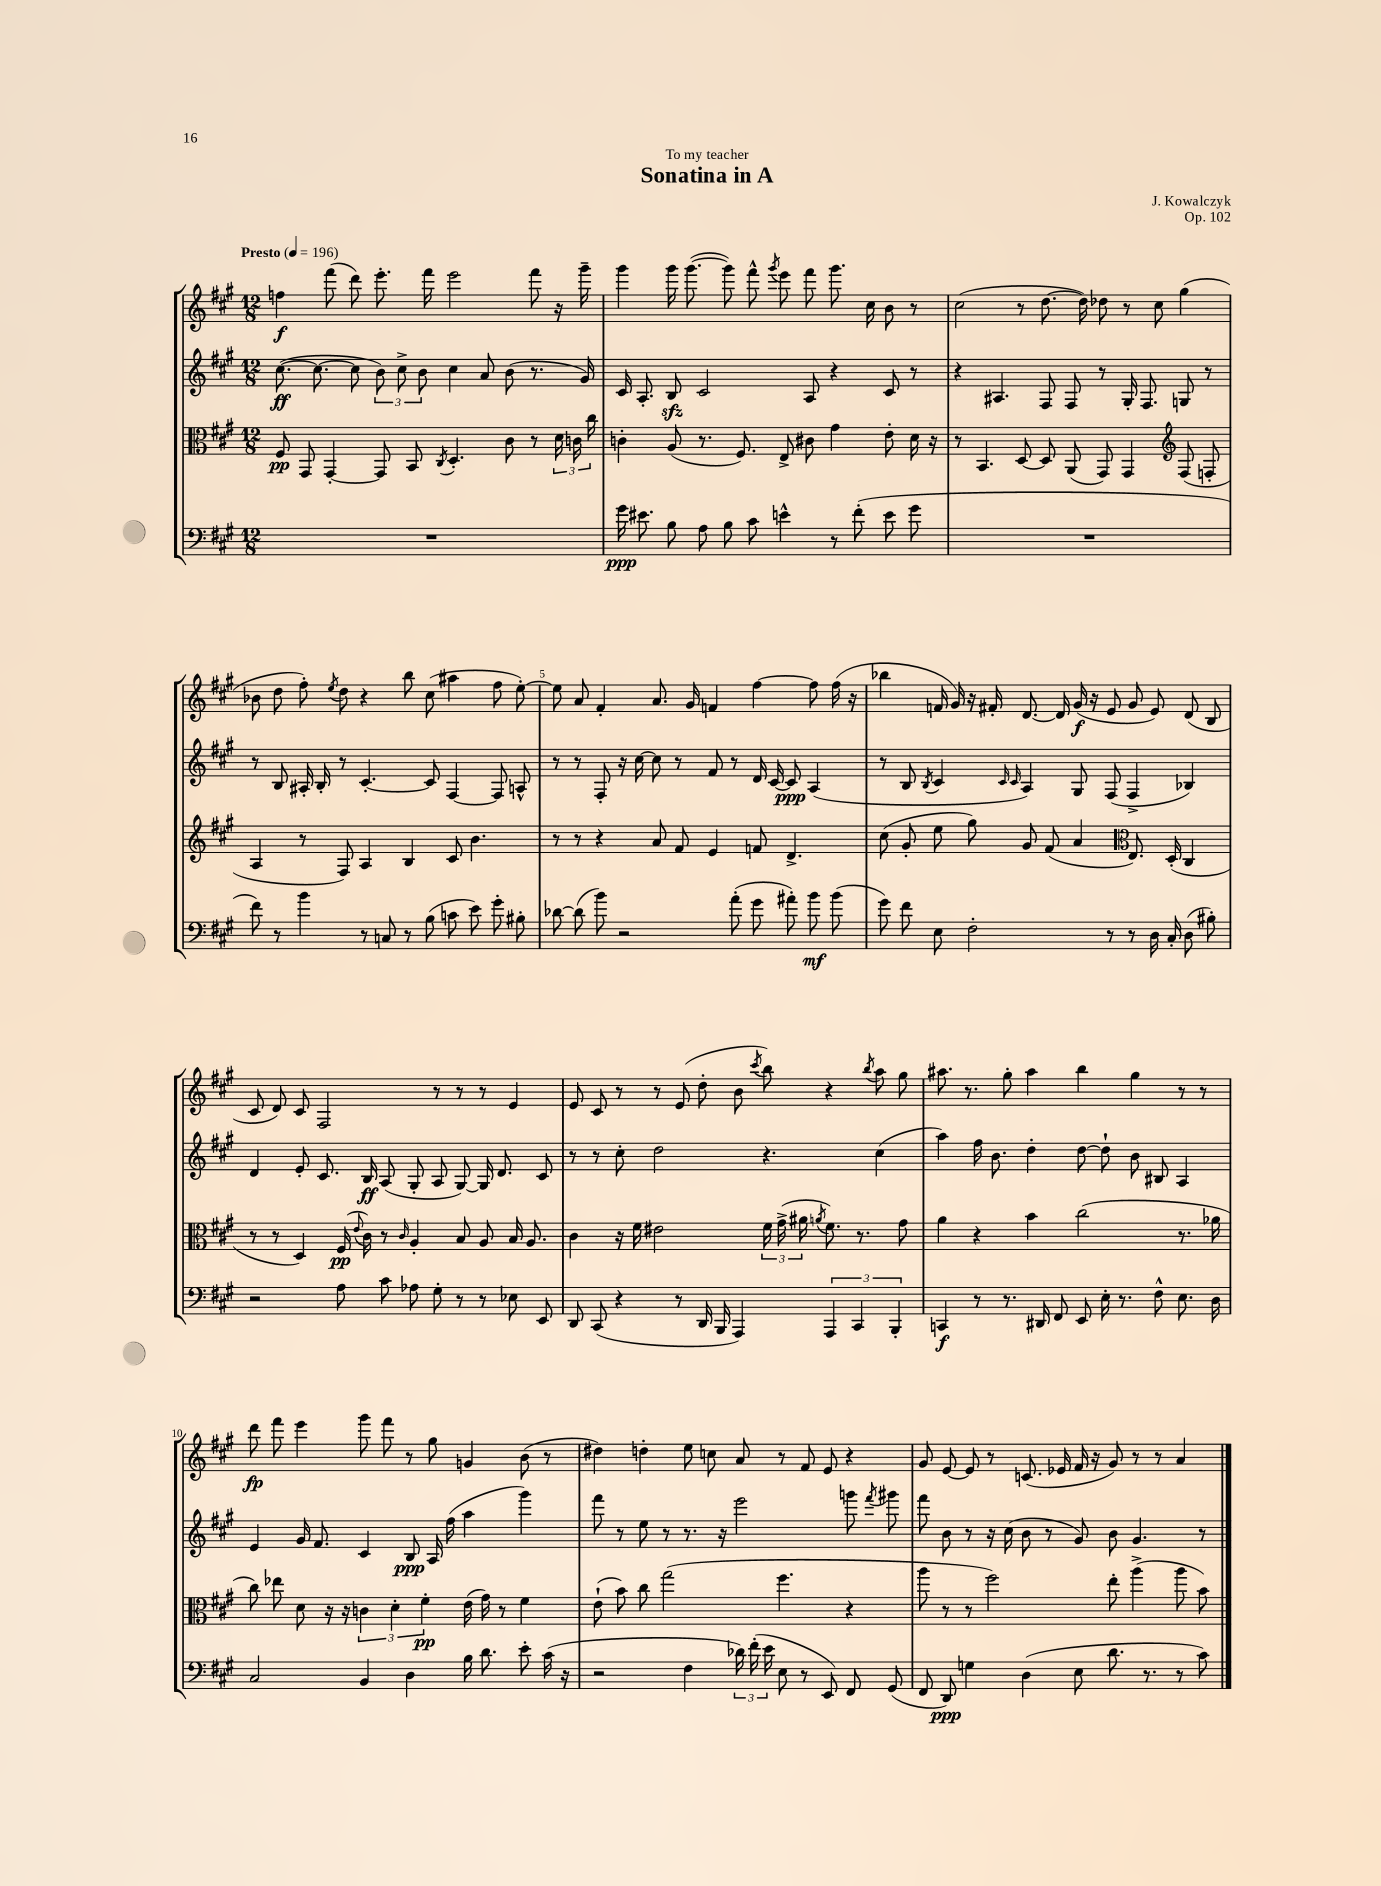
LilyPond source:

\header { title = "Sonatina in A" composer = "J. Kowalczyk" dedication = "To my teacher" opus = "Op. 102" }
<<
\new StaffGroup <<
\new Staff = "s0" {
    \clef treble \key a \major \numericTimeSignature \time 12/8 \tempo "Presto" 4 = 196
    \autoBeamOff f''4\f fis'''8( d'''8) e'''8.-. fis'''16 e'''2 fis'''8 r16 gis'''16-- |
    gis'''4 gis'''16 gis'''8.~( gis'''8) fis'''8-^ \acciaccatura { gis'''8 } e'''8 fis'''8 gis'''8. cis''16 b'8 r8 |
    cis''2( r8 d''8.~ d''16) des''8 r8 cis''8 gis''4( |
    bes'8 d''8 fis''8-.) \acciaccatura { e''8 } d''8 r4 b''8 cis''8( ais''4 fis''8 e''8~-.) |
    e''8 a'8 fis'4-. a'8. gis'16 f'4 fis''4~ fis''8 fis''16( r16 |
    bes''4 f'16 gis'16) r16 fis'16-. d'8.~ d'16 gis'16\f( r16 e'8 gis'8 e'8) d'8( b8 |
    cis'8 d'8) cis'8 fis2 r8 r8 r8 e'4 |
    e'8 cis'8 r8 r8 e'8( d''8-. b'8 \acciaccatura { cis'''8 } b''8) r4 \acciaccatura { b''8 } a''8 gis''8 |
    ais''8. r8. gis''8-. ais''4 b''4 gis''4 r8 r8 |
    d'''8\fp fis'''8 e'''4 gis'''8 fis'''8 r8 gis''8 g'4 b'8( r8 |
    dis''4) d''4-. e''8 c''8 a'8 r8 fis'8 e'8 r4 |
    gis'8 e'8~ e'8 r8 c'8.( ees'16 fis'16 r16 gis'8) r8 r8 a'4 \bar "|." |
}
\new Staff = "s1" {
    \clef treble \key a \major \numericTimeSignature \time 12/8
    \autoBeamOff cis''8.~\ff( cis''8.~ cis''8 \tuplet 3/2 { b'8) cis''8-> b'8 } cis''4 a'8 b'8( r8. gis'16) |
    cis'16 a8.-. b8\sfz cis'2 a8 r4 cis'8 r8 |
    r4 ais4. fis8 fis8 r8 gis16-. fis8. g8 r8 |
    r8 b8 ais16-. b16-. r8 cis'4.~-. cis'8 fis4~ fis8 a8-^ |
    r8 r8 fis8-. r16 cis''16~ cis''8 r8 fis'8 r8 d'16 cis'16~ cis'8\ppp a4( |
    r8 b8 \acciaccatura { b8 } cis'4 \grace { cis'16 cis'16 } a4) gis8 fis8( fis4-> bes4) |
    d'4 e'8-. cis'8. b16\ff a8( gis8-. a8 gis8~) gis16 d'8. cis'8 |
    r8 r8 cis''8-. d''2 r4. cis''4( |
    a''4) fis''16 b'8. d''4-. d''8~ d''8-! b'8 bis8 a4 |
    e'4 gis'16 fis'8. cis'4 b8\ppp a16 fis''16( a''4 gis'''4) |
    fis'''8 r8 e''8 r8 r8. r16 e'''2 g'''8 \acciaccatura { fis'''8 } gis'''8 |
    fis'''8 b'8 r8 r16 cis''16( b'8 r8 gis'8) b'8 gis'4. r8 \bar "|." |
}
\new Staff = "s2" {
    \clef alto \key a \major \numericTimeSignature \time 12/8
    \autoBeamOff fis8\pp gis,8 gis,4~-. gis,8 b,8 \acciaccatura { cis8 } d4.-. cis'8 r8 \tuplet 3/2 { d'16 c'16 cis''16 } |
    c'4-. a8( r8. fis8.) e8-> cis'8 gis'4 e'8-. d'16 r16 |
    r8 b,4. d8~ d8 a,8( gis,8) gis,4 \clef treble fis8( f8-. |
    a4 r8 fis8) a4 b4 cis'8 b'4. |
    r8 r8 r4 a'8 fis'8 e'4 f'8 d'4.-> |
    cis''8( gis'8-. e''8 gis''8) gis'8 fis'8( a'4 \clef alto e8.) d16-.( cis4 |
    r8 r8 d4) fis16\pp( \appoggiatura { e'8 } cis'16) r8 \grace { cis'16 } a4-. b8 a8 b16 a8. |
    cis'4 r16 fis'16 eis'2 \tuplet 3/2 { fis'16 gis'16->( ais'16 } \acciaccatura { a'8 } fis'8.) r8. gis'8 |
    a'4 r4 b'4 cis''2( r8. aes'16 |
    cis''8) ees''8 d'8 r16 r16 \tuplet 3/2 { c'4 d'4-. fis'4-.\pp } e'16( gis'16) r8 fis'4 |
    e'8-!( b'8) cis''8 gis''2( fis''4. r4 |
    a''8 r8 r8 fis''2) e''8-. a''4->( a''8 b'8) \bar "|." |
}
\new Staff = "s3" {
    \clef bass \key a \major \numericTimeSignature \time 12/8
    \autoBeamOff R1. |
    gis'16\ppp eis'8. b8 a8 b8 cis'8 e'4-^ r8 fis'8-.( e'8 gis'8 |
    R1. |
    fis'8) r8 b'4 r8 c8 r8 b8( c'8 e'8) gis'8-. bis8-. |
    des'8~ des'8( b'8) r2 a'8-.( gis'8 ais'8-.) b'8\mf b'8( |
    gis'8) fis'8 e8 fis2-. r8 r8 d16 cis16-. d8( bis8-.) |
    r2 a8 cis'8 aes8 gis8-. r8 r8 ees8 e,8 |
    d,8 cis,8( r4 r8 d,16 b,,16 a,,4) \tuplet 3/2 { a,,4 cis,4 b,,4-. } |
    c,4\f r8 r8. dis,16 fis,8 e,8 e16-. r8. fis8-^ e8. d16 |
    cis2 b,4 d4 b16 d'8. e'8-. cis'16( r16 |
    r2 fis4 \tuplet 3/2 { des'16) fis'16-.( e'16 } e8 r8 e,8) fis,8 gis,8( |
    fis,8 d,8\ppp) g4 d4( e8 d'8. r8. r8 cis'8) \bar "|." |
}
>>
>>
\layout { \context { \Score \override BarNumber.break-visibility = ##(#f #t #t) barNumberVisibility = #(every-nth-bar-number-visible 5) } }
